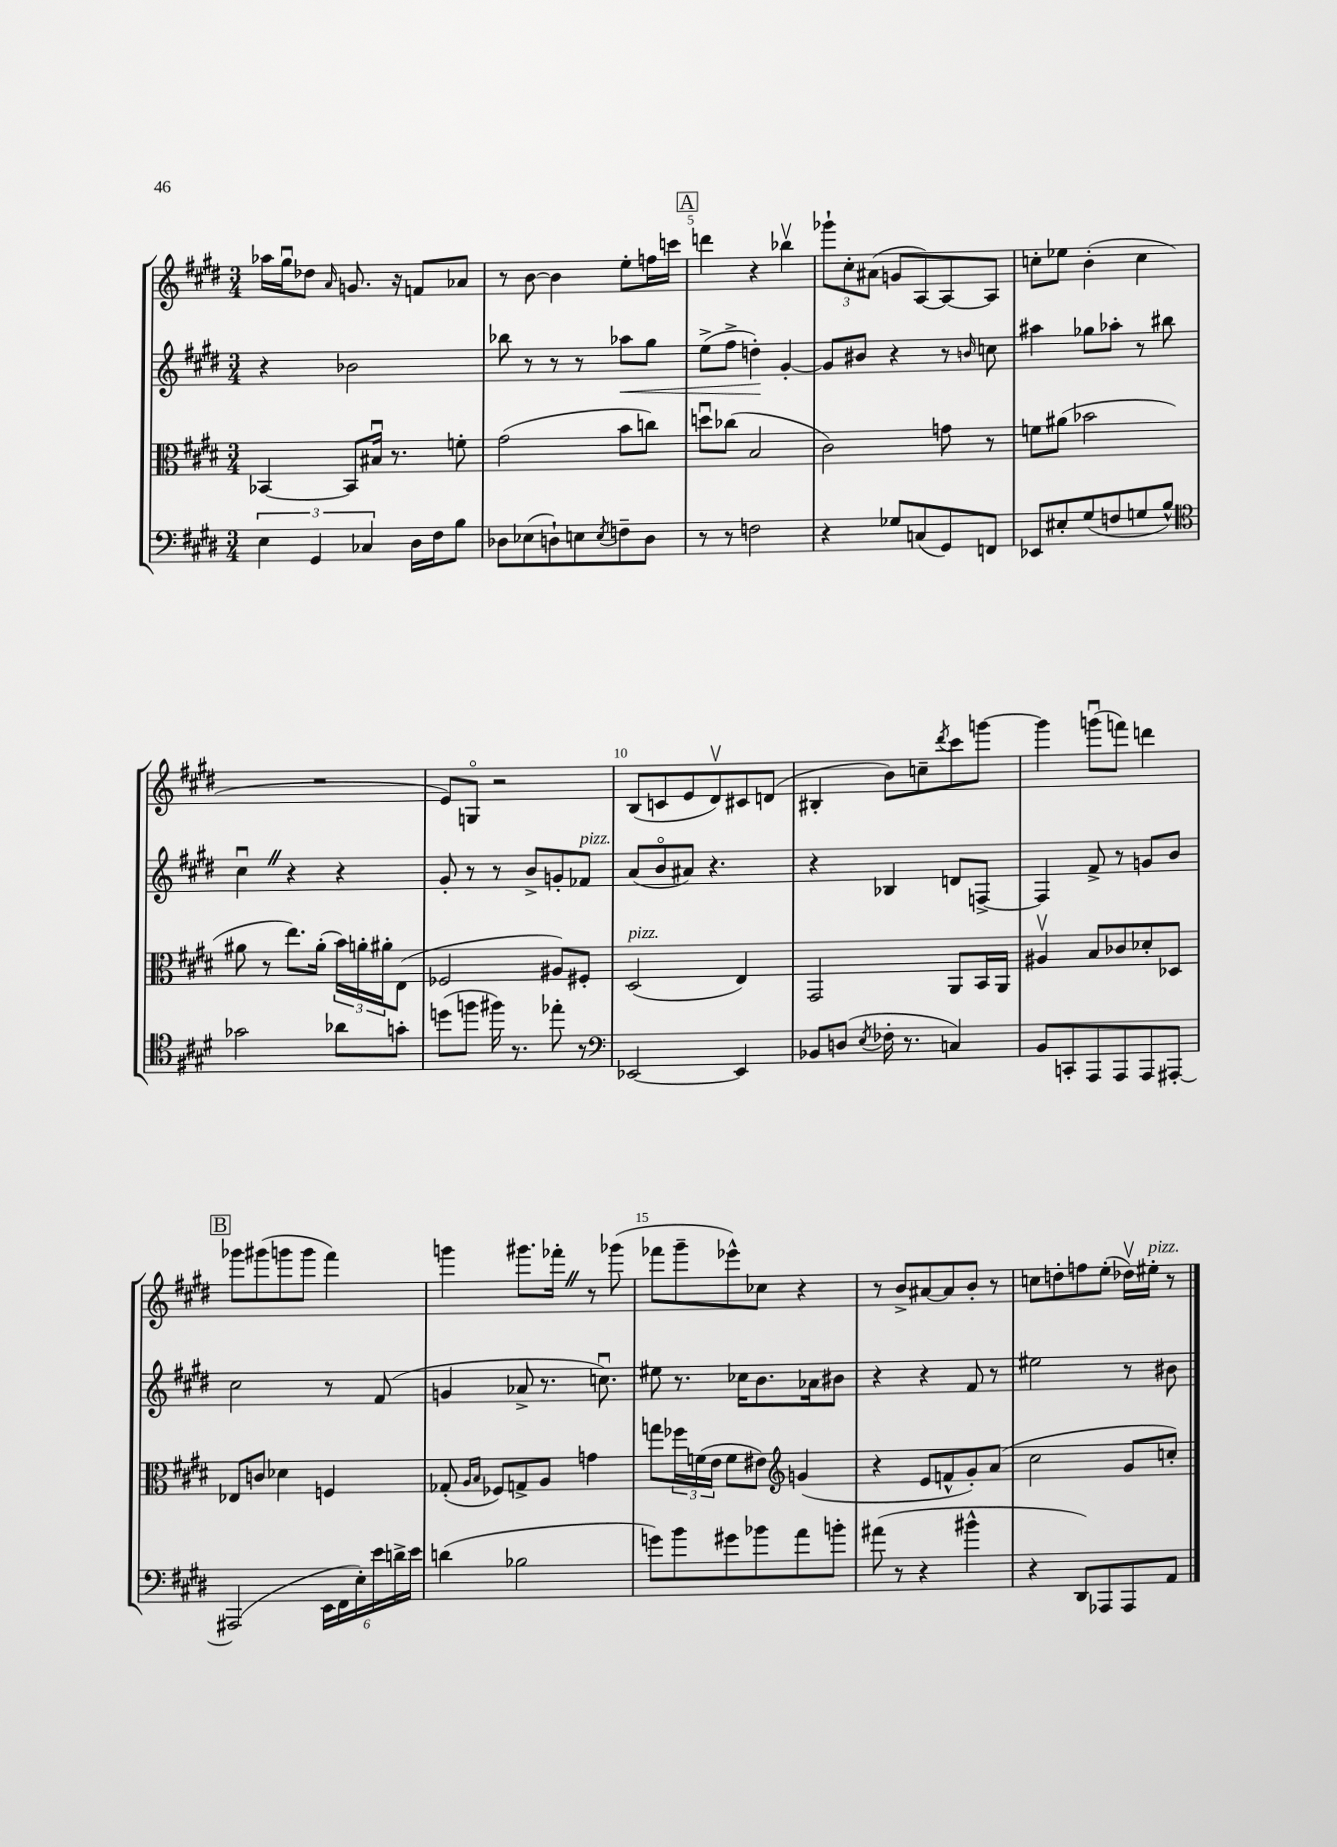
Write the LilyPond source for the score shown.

<<
\new StaffGroup <<
\new Staff = "s0" {
    \clef treble \key e \major \numericTimeSignature \time 3/4
    aes''16 gis''16\downbow des''8 \grace { a'16 } g'8. r16 f'8 aes'8 |
    r8 b'8~ b'4 e''8-. f''16 c'''16 |
    \mark \markup { \box "A" } d'''4 r4 bes''4\upbow |
    \tuplet 3/2 { ges'''8-! cis''8-. ais'8( } g'8 a8~) a8~ a8 |
    c''8-. ees''8 b'4-.( c''4 |
    R2. |
    e'8) g8\flageolet r2 |
    b8( c'8 e'8 dis'8\upbow) cis'8 d'8( |
    bis4-. b'8) c''8-- \acciaccatura { dis'''8 } cis'''8 g'''8~ |
    g'''4 g'''8\downbow( f'''8) d'''4 |
    \mark \markup { \box "B" } ges'''8 gis'''8( g'''8 g'''8 fis'''4) |
    g'''4 gis'''8. fes'''16-. \once \override BreathingSign.text = \markup { \musicglyph "scripts.caesura.straight" } \breathe r8 ges'''8( |
    fes'''8 gis'''8-- ees'''8-^) ces''8 r4 |
    r8 b'8-> ais'8~ ais'8 b'8-. r8 |
    c''8 d''8-. f''8 e''8-.( des''16\upbow) eis''16-.^\markup { \italic "pizz." } r8 \bar "|." |
}
\new Staff = "s1" {
    \clef treble \key e \major \numericTimeSignature \time 3/4
    r4 bes'2 |
    bes''8 r8 r8 r8 aes''8\< gis''8 |
    \mark \markup { \box "A" } e''8->( fis''8-> d''4-.\!) gis'4~-. |
    gis'8 bis'8 r4 r8 \grace { b'16 } c''8 |
    ais''4 ges''8 aes''8-. r8 bis''8 |
    cis''4\downbow \once \override BreathingSign.text = \markup { \musicglyph "scripts.caesura.straight" } \breathe r4 r4 |
    gis'8-. r8 r8 b'8-> g'8-. fes'8^\markup { \italic "pizz." } |
    a'8( b'8\flageolet ais'8) r4. |
    r4 bes4 d'8 f8~-> |
    f4 fis'8-> r8 g'8 b'8 |
    \mark \markup { \box "B" } cis''2 r8 fis'8( |
    g'4 aes'8-> r8. c''8.\downbow) |
    eis''8 r8. ces''16 b'8. aes'16 bis'8 |
    r4 r4 fis'8 r8 |
    eis''2 r8 bis'8 \bar "|." |
}
\new Staff = "s2" {
    \clef alto \key e \major \numericTimeSignature \time 3/4
    bes,4~ bes,8 bis16\downbow r8. f'8-. |
    gis'2( b'8 c''8) |
    \mark \markup { \box "A" } d''8\downbow ces''8( b2 |
    cis'2) g'8 r8 |
    f'8 ais'8( bes'2 |
    ais'8 r8 e''8.) ais'16-.( \tuplet 3/2 { b'16) a'16-. ais'16-. } e8( |
    fes2 ais8) fis8-. |
    dis2^\markup { \italic "pizz." }( e4) |
    gis,2 a,8 b,16 a,16 |
    ais4\upbow b8 ces'8 des'8-. des8 |
    \mark \markup { \box "B" } ees8 c'8 des'4 f4 |
    ges8-.( \grace { a16 b16 } fes8) g8-> a8 g'4 |
    g''8 \tuplet 3/2 { fes''16 f'16( e'16 } f'8 eis'8) \clef treble g'4( |
    r4 e'8 f'8-^ gis'8-.) a'8( |
    cis''2 gis'8 c''8-.) \bar "|." |
}
\new Staff = "s3" {
    \clef bass \key e \major \numericTimeSignature \time 3/4
    \tuplet 3/2 { e4 gis,4 ces4 } dis16 fis16 b8 |
    des8 ees8( d8-!) e8 \acciaccatura { e8 } f8-- d8 |
    \mark \markup { \box "A" } r8 r8 f2 |
    r4 ges8 c8( gis,8) f,8 |
    ees,8 eis8-. gis8( f8 g8 b8-^) |
    \clef tenor ges'2 aes'8 g'8-. |
    d''8( f''8 fis''16) r8. ees''8-. r8 |
    \clef bass ees,2~ ees,4 |
    bes,8 d8( \acciaccatura { e8 } fes16-. r8. c4) |
    b,8 c,8-. a,,8 a,,8 a,,8 ais,,8~-. |
    \mark \markup { \box "B" } ais,,2( \tuplet 6/4 { e,16 fis,16 e16-.) e'16 d'16-> e'16 } |
    d'4( bes2 |
    g'8) b'8 gis'8 bes'8 a'8 b'8-. |
    ais'8( r8 r4 bis'4-^ |
    r4 dis,8) aes,,8 aes,,8 a,8 \bar "|." |
}
>>
>>
\layout { \context { \Score currentBarNumber = #3 \override BarNumber.break-visibility = ##(#f #t #t) barNumberVisibility = #(every-nth-bar-number-visible 5) } }
